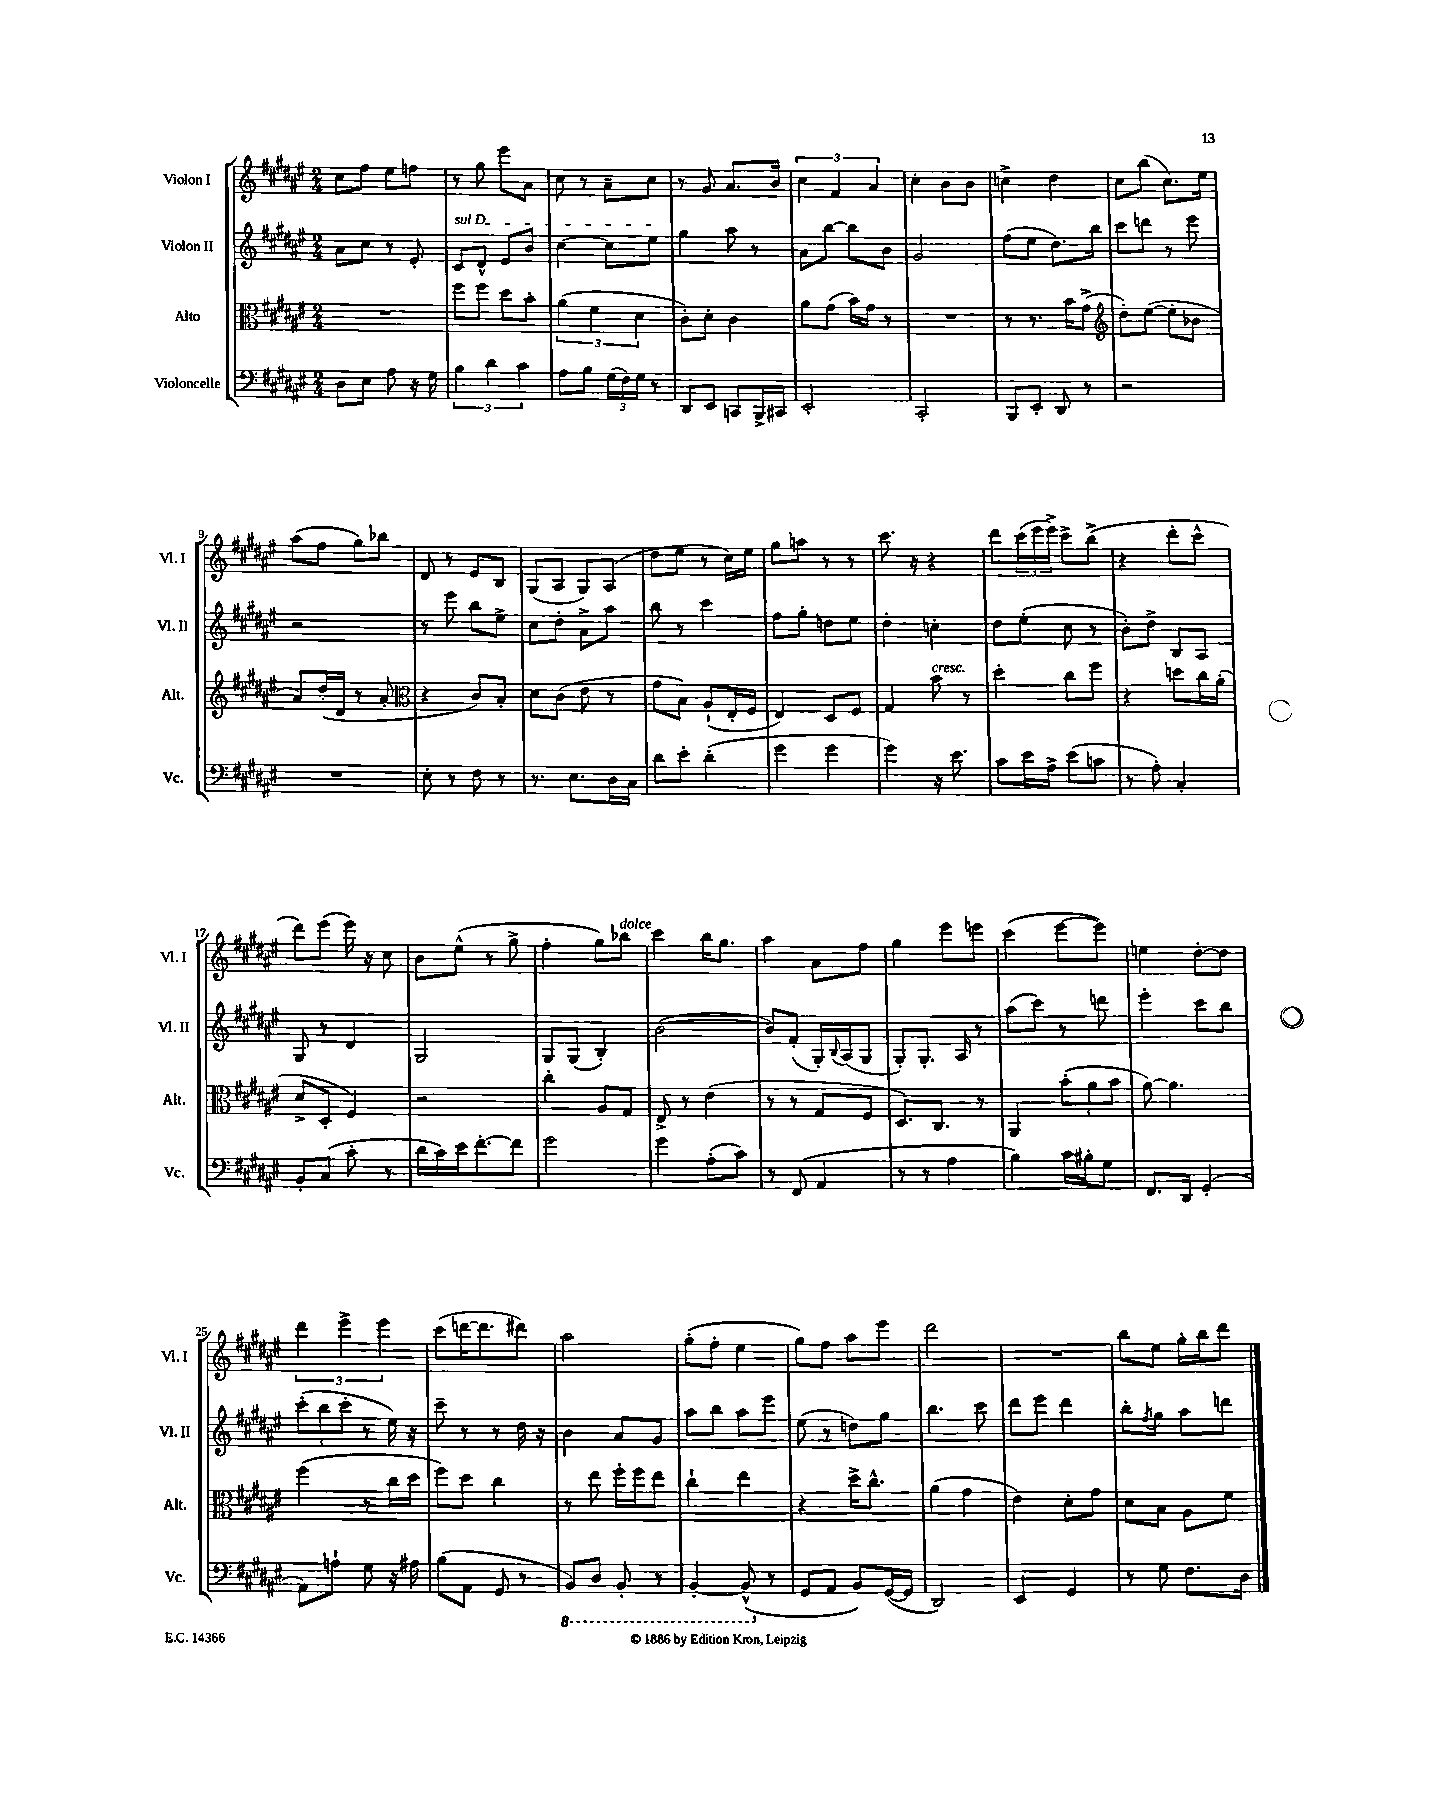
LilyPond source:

<<
\new StaffGroup <<
\new Staff = "s0" \with { instrumentName = "Violon I" shortInstrumentName = "Vl. I" } {
    \clef treble \key fis \major \numericTimeSignature \time 2/4
    cis''8 fis''8 eis''8 f''8 |
    r8 gis''8 eis'''8 ais'8 |
    cis''8 r8 ais'8-- cis''8 |
    r8 gis'8 ais'8. b'16 |
    \tuplet 3/2 { cis''4 fis'4 ais'4 } |
    cis''4-. b'8 b'8 |
    c''4-> dis''4 |
    cis''8 b''8( cis''8.) eis''16 |
    ais''8( fis''8 gis''8) bes''8 |
    dis'8 r8 eis'8 b8 |
    gis8( ais8 gis8) ais8( |
    dis''8 eis''8 r8 cis''16) eis''16 |
    gis''8 a''8 r8 r8 |
    cis'''8. r16 r4 |
    dis'''8 \tuplet 3/2 { cis'''16( eis'''16 eis'''16->) } cis'''8-> b''8->( |
    r4 dis'''8-. cis'''8-^ |
    dis'''8) eis'''8( eis'''16) r16 cis''8 |
    b'8 eis''8-^( r8 gis''8-> |
    fis''4-. gis''8) bes''8^\markup { \italic "dolce" } |
    cis'''4 b''16 gis''8. |
    ais''4 ais'8 fis''8 |
    gis''4 eis'''8 e'''8 |
    cis'''4( eis'''8~ eis'''8) |
    e''4 dis''8~-. dis''8 |
    \tuplet 3/2 { dis'''4 eis'''4-> eis'''4 } |
    cis'''8( d'''16~ d'''8. dis'''8) |
    ais''2 |
    gis''8-.( fis''8-. eis''4 |
    gis''8) fis''8 ais''8 eis'''8 |
    dis'''2 |
    R2 |
    b''8 eis''8 gis''16-. b''16 dis'''8 \bar "|." |
}
\new Staff = "s1" \with { instrumentName = "Violon II" shortInstrumentName = "Vl. II" } {
    \clef treble \key fis \major \numericTimeSignature \time 2/4
    ais'8 cis''8 r8 eis'8-. |
    \once \override TextSpanner.bound-details.left.text = \markup { \italic "sul D" } cis'8\startTextSpan dis'8-^ eis'8 b'8 |
    cis''4~ cis''8 eis''8\stopTextSpan |
    gis''4 ais''8 r8 |
    ais'8 b''8~ b''8 b'8 |
    gis'2 |
    fis''8( eis''8 dis''8.) b''16 |
    cis'''8 d'''8 r8 eis'''8 |
    r2 |
    r8 eis'''8 b''8 eis''8-> |
    cis''8 dis''8-. ais'8-> ais''8 |
    b''8 r8 cis'''4 |
    fis''8 gis''8-. d''8 eis''8 |
    dis''4-. c''4-. |
    dis''8 eis''8-.( cis''8 r8 |
    b'8-.) dis''8-> b8 ais8 |
    gis8 r8 dis'4 |
    gis2 |
    gis8 gis8( b4-.) |
    b'2~( |
    b'8) fis'8-.( gis16-.) \appoggiatura { b8 } ais16( gis8 |
    gis8-.) gis8.-. ais16 r8 |
    ais''8( cis'''8) r8 d'''8 |
    eis'''4-. cis'''8 b''8 |
    \tuplet 3/2 { cis'''8-.( b''8 cis'''8-. } r8 eis''16) r16 |
    cis'''8-- r8 r8 dis''16 r16 |
    b'4 ais'8 gis'8 |
    ais''8 b''8 ais''8 eis'''8 |
    eis''8( r8 d''8) gis''8 |
    b''4. cis'''8 |
    dis'''8 eis'''8 dis'''4 |
    b''8-. \acciaccatura { fis''8 } gis''8 ais''8 d'''8 \bar "|." |
}
\new Staff = "s2" \with { instrumentName = "Alto" shortInstrumentName = "Alt." } {
    \clef alto \key fis \major \numericTimeSignature \time 2/4
    R2 |
    fis''8 fis''8 dis''8 b'8-. |
    \tuplet 3/2 { ais'4( fis'4 dis'4 } |
    cis'8-.) dis'8-. cis'4 |
    ais'8 gis'8( b'16) gis'16 r8 |
    R2 |
    r8 r8. b'16 gis'8->( |
    \clef treble dis''8-.) eis''8~( eis''8-. bes'8 |
    ais'8) dis''16-.( dis'16 r8 ais'8-. |
    \clef alto r4 cis'8) b8-. |
    dis'8 cis'8( eis'8 r8 |
    gis'8 b8) ais8-!( eis16-. fis16 |
    eis4) dis8 fis8 |
    gis4 b'8^\markup { \italic "cresc." } r8 |
    dis''4-. cis''8 fis''8 |
    r4 d''8 cis''16 ais'16-.( |
    dis'8-> dis8-. fis4) |
    r2 |
    cis''4-. ais8 gis8 |
    eis8-> r8 eis'4( |
    r8 r8 gis8 fis8 |
    dis8.) cis8. r8 |
    ais,4 \tuplet 3/2 { b'8-.( ais'8 b'8 } |
    ais'8~) ais'4. |
    fis''4( r8 cis''16 dis''16 |
    fis''8) dis''8 cis''4 |
    r8 eis''8 fis''16-. fis''16 eis''8 |
    cis''4-! eis''4 |
    r4 dis''16-> cis''8.-^ |
    ais'4( gis'4 |
    eis'4) dis'8-. gis'8 |
    dis'8 b8 ais8 fis'8 \bar "|." |
}
\new Staff = "s3" \with { instrumentName = "Violoncelle" shortInstrumentName = "Vc." } {
    \clef bass \key fis \major \numericTimeSignature \time 2/4
    dis8 eis8 ais8 r16 gis16 |
    \tuplet 3/2 { b4 dis'4 cis'4 } |
    ais8 b8 \tuplet 3/2 { gis16( fis16) gis16 } r8 |
    dis,8 eis,8 c,8 b,,16-> cis,16 |
    eis,2-. |
    cis,2-. |
    b,,8 eis,8-. dis,8 r8 |
    r2 |
    R2 |
    eis8-. r8 fis8 r8 |
    r8. eis8. dis16 cis16 |
    dis'8 eis'8-. dis'4-.( |
    gis'4 gis'4 |
    gis'4) r16 eis'8. |
    cis'8 eis'16 ais16-> eis'8( c'8 |
    r8 ais8-.) cis4-. |
    b,8-. cis8( cis'8-. r8 |
    dis'16 cis'16) eis'16 fis'8.~-. fis'8 |
    gis'2 |
    gis'4 ais8-.( cis'8) |
    r8 fis,8( ais,4 |
    r8 r8 ais4 |
    b4) cis'16 bis16-. gis8 |
    fis,8. dis,16 gis,4-.( |
    ais,8) a8-! gis8 r16 ais16 |
    b8( ais,8 gis,8 r8 |
    \ottava #-1 b,,8) dis,8 b,,8-. r8 |
    b,,4~-. b,,8-^( \ottava #0 r8 |
    gis,8 ais,8 b,8) gis,16~( gis,16 |
    dis,2) |
    eis,4 gis,4 |
    r8 gis8 fis8. dis16 \bar "|." |
}
>>
>>
